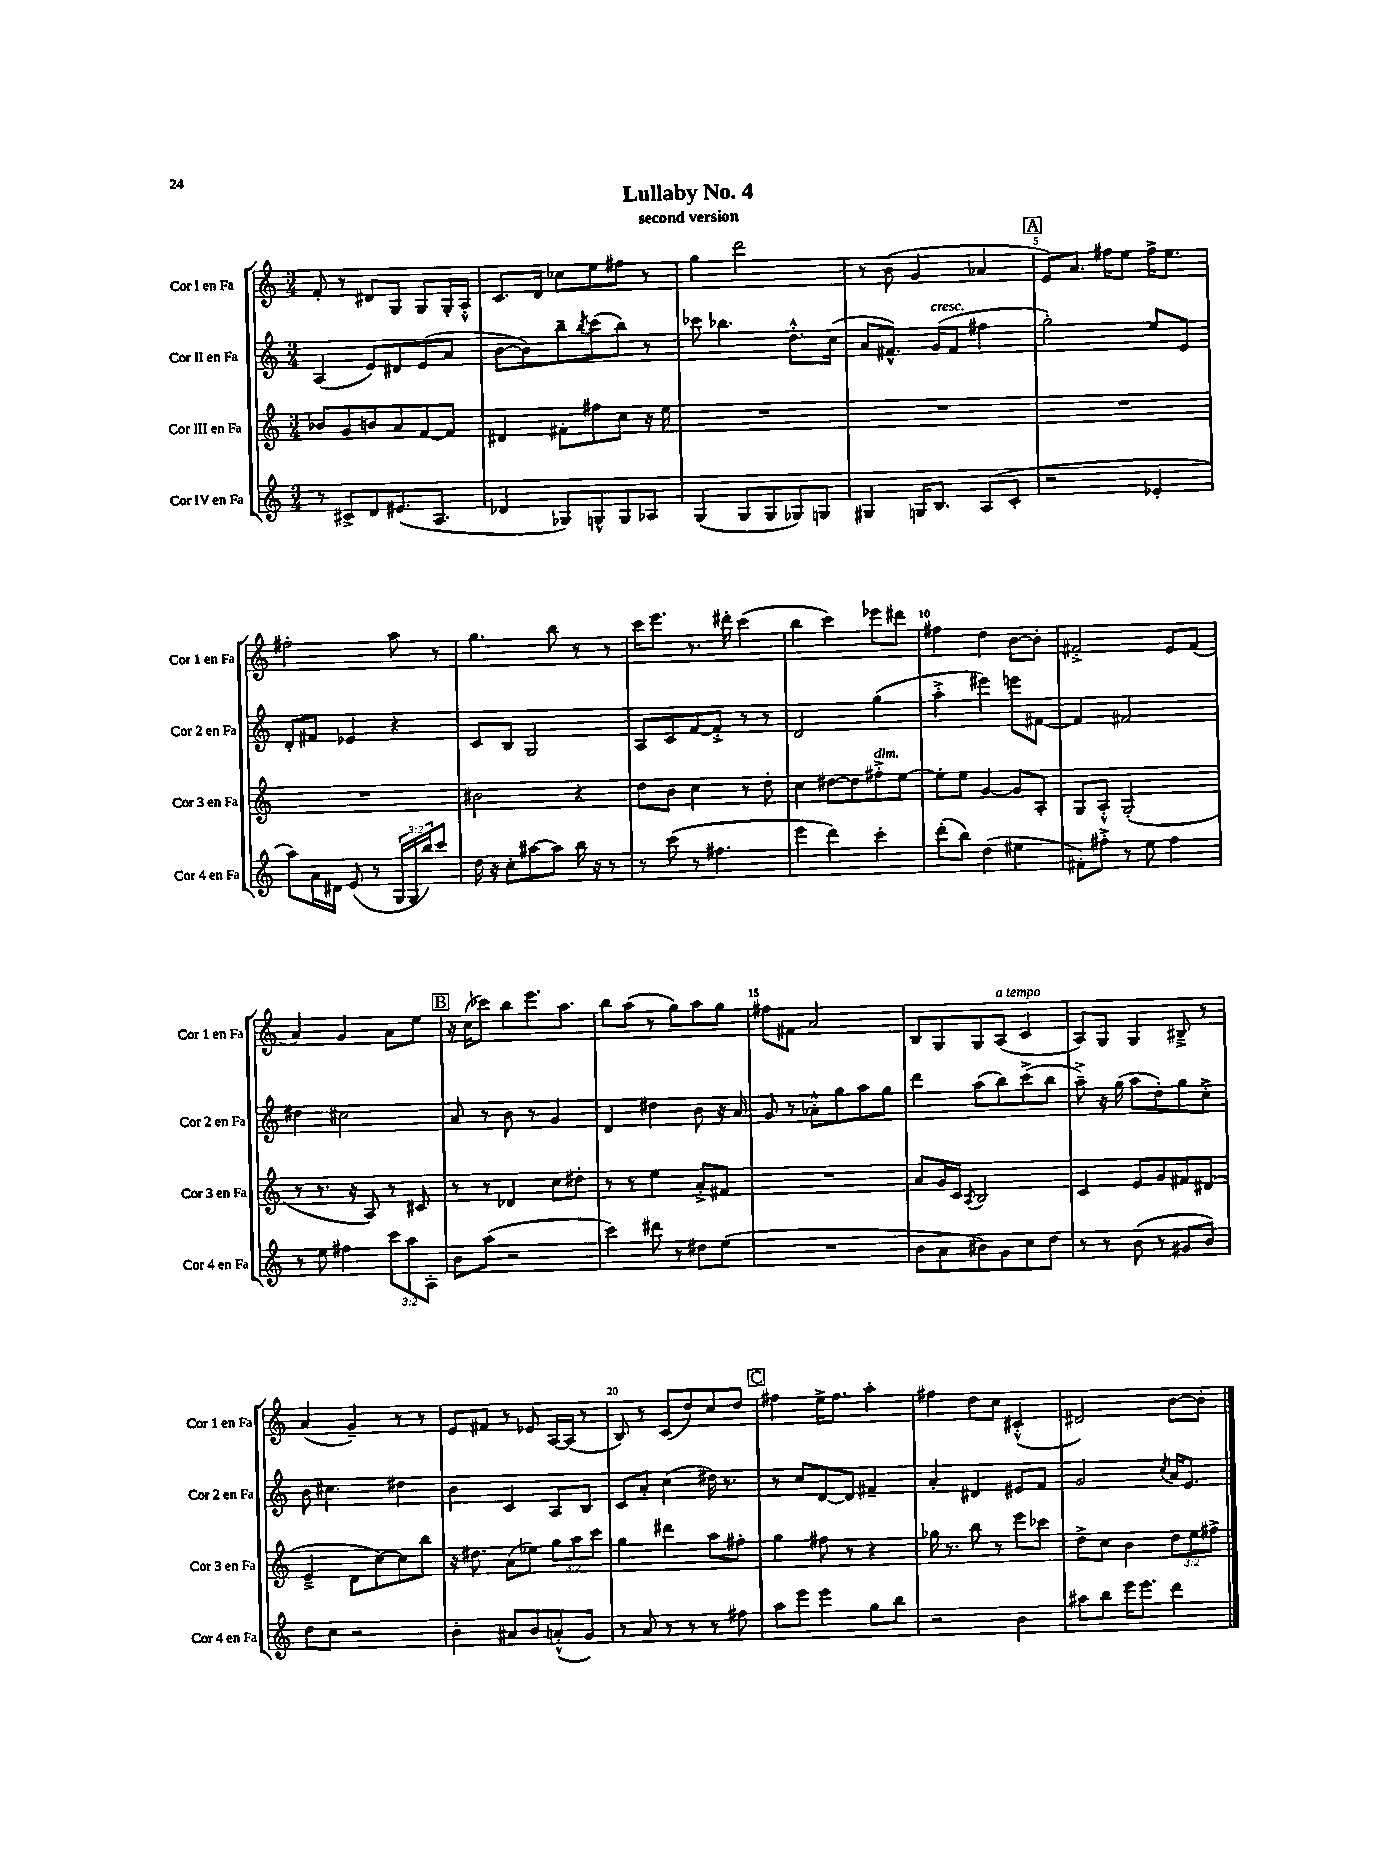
\header { title = "Lullaby No. 4" subtitle = "second version" }
<<
\new StaffGroup <<
\new Staff = "s0" \with { instrumentName = "Cor I en Fa" shortInstrumentName = "Cor 1 en Fa" } {
    \clef treble \key c \major \numericTimeSignature \time 3/4
    f'8-. r8 dis'8 g8 g8 g16-. a16-.-^ |
    c'8. d'16 ces''8 e''8 fis''8 r8 |
    g''4 d'''2 |
    r8 b'8( g'4 aes'4 |
    \mark \markup { \box "A" } e'8) a'8. fis''16 e''8 fis''16-> e''8. |
    fis''2-. a''8 r8 |
    g''4. b''8 r8 r8 |
    c'''16 e'''8. r8. dis'''16-. c'''4( |
    b''4 c'''4) ees'''8 dis'''8 |
    fis''4 d''4 b'8~ b'8-. |
    fis'2-.-> e'8 fis'8( |
    a'4) g'4 a'8 e''8 |
    \mark \markup { \box "B" } r16 c''16( ces'''8) b''8 e'''8. a''8. |
    b''8 a''8( r8 g''8) a''8 g''8 |
    fis''8 fis'8 a'2 |
    b8 g8 g8 a8^\markup { \italic "a tempo" }( c'4 |
    a8) g8 g4 bis8---> r8 |
    a'4( g'4--) r8 r8 |
    e'8 fis'8 r8 ees'8 a16~ a16( r8 |
    b8) r8 c'8( d''8) c''8 d''8 |
    \mark \markup { \box "C" } fis''4 e''16-> fis''8. a''4-. |
    fis''4 d''8 c''8 cis'4-.-^( |
    dis'2) b'8~ b'8-. \bar "|." |
}
\new Staff = "s1" \with { instrumentName = "Cor II en Fa" shortInstrumentName = "Cor 2 en Fa" } {
    \clef treble \key c \major \numericTimeSignature \time 3/4
    a4( e'8) dis'8 e'8( a'8 |
    b'8~ b'8) b''8-- \acciaccatura { b''8 } c'''8( b''8) r8 |
    ces'''8 bes''4. d''8.-.-^ c''16( |
    a'8 fis'8.-^) g'16^\markup { \italic "cresc." }( fis'8 fis''4 |
    \mark \markup { \box "A" } g''2-.) e''8 e'8 |
    d'8-. fis'8 ees'4 r4 |
    c'8 b8 g2 |
    a8 c'8 f'8~ f'8-.-> r8 r8 |
    d'2 g''4( |
    a''4-.-> eis'''4) e'''8 fis'8~ |
    fis'4 fis'2 |
    dis''4 cis''2 |
    \mark \markup { \box "B" } a'8 r8 b'8 r8 g'4 |
    d'4 dis''4 b'8 r16 a'16 |
    g'8 r8 aes'8-.-^ g''8 a''8 g''8 |
    d'''4 a''8( b''8) c'''8->( b''8 |
    a''8--->) r16 g''16( a''8 d''8-.) g''8 c''8-.-> |
    b'8 cis''4. dis''4 |
    b'4 c'4 a8 b8 |
    c'8 a'8-. c''4( dis''16) r8. |
    \mark \markup { \box "C" } r8 c''8 d'8~ d'8 fis'4-- |
    a'4-. dis'4 eis'8 f'8 |
    g'2 \acciaccatura { c''8 } a'16 e'8. \bar "|." |
}
\new Staff = "s2" \with { instrumentName = "Cor III en Fa" shortInstrumentName = "Cor 3 en Fa" } {
    \clef treble \key c \major \numericTimeSignature \time 3/4 \override Staff.TupletNumber.text = #tuplet-number::calc-fraction-text
    bes'8 g'8 b'8 a'8 f'8~ f'8 |
    dis'4 fis'8-. fis''8 c''8 r16 e''16 |
    R2. |
    R2. |
    \mark \markup { \box "A" } R2. |
    R2. |
    bis'2 r4 |
    d''8 b'8 c''4 r8 d''8-. |
    c''4 dis''8~ dis''8 fis''8-.->^\markup { \italic "dim." } e''8~ |
    e''8-. e''8 g'4~ g'8 a8-. |
    g8 a8-.-^ g2-.( |
    r8 r8. r16 a8) r8 cis'8 |
    \mark \markup { \box "B" } r8 r8 des'4 c''8 dis''8-. |
    r8 r8 e''4 a'8-.-> fis'8 |
    R2. |
    a'8 g'16 c'16 \acciaccatura { a8 } b2 |
    c'4 e'8 g'8 fis'8 dis'8( |
    e'4---> d'8 c''8~) c''8 b''8 |
    r16 dis''8. a'8( ees''8) \tuplet 3/2 { g''8 a''8 c'''8 } |
    g''4 dis'''4 a''8 fis''8-. |
    \mark \markup { \box "C" } g''4 fis''8 r8 r4 |
    ges''16 r8. b''8 r8 e'''8 ces'''8 |
    d''8-> c''8 b'4 \tuplet 3/2 { d''8 e''8 fis''8-> } \bar "|." |
}
\new Staff = "s3" \with { instrumentName = "Cor IV en Fa" shortInstrumentName = "Cor 4 en Fa" } {
    \clef treble \key c \major \numericTimeSignature \time 3/4 \override Staff.TupletNumber.text = #tuplet-number::calc-fraction-text
    r8 cis'8-> d'8 eis'8.( a8. |
    des'4 ges8) g8-^ g8 aes8 |
    g4( g8 g8 ges8) g8 |
    gis4 g16 b8. a8( c'8-. |
    \mark \markup { \box "A" } r2 ees'4-. |
    a''8) a'16 dis'16 e'8( r8 \tuplet 3/2 { g16 g16 b''16) } c'''8 |
    d''16 r16 c''8-. ais''8~ ais''8 b''16 r16 r8 |
    r8 c'''8( r8 fis''4. |
    e'''4 d'''4) c'''4-. |
    d'''8-.( b''8) d''4( eis''4 |
    fis'8-.) fis''8-.-> r8 e''8 fis''4 |
    r8 e''8 fis''4 \tuplet 3/2 { c'''8 a''8 a8-. } |
    \mark \markup { \box "B" } b'8 a''8( r2 |
    c'''4) dis'''8 r8 dis''8 e''8( |
    R2. |
    b'8 a'8 bis'8) g'8 c''8 d''8 |
    r8 r8 b'8( r8 gis'8 b'8) |
    d''8 c''8 r2 |
    b'4-. ais'8 b'8 a'8-.-^( g'8) |
    r8 a'8 r8 r8 r8 fis''8 |
    \mark \markup { \box "C" } a''8 e'''8 e'''4 g''8 b''8 |
    r2 b'4 |
    ais''8 b''8 e'''16 e'''8. d'''4 \bar "|." |
}
>>
>>
\layout { \context { \Score \override BarNumber.break-visibility = ##(#f #t #t) barNumberVisibility = #(every-nth-bar-number-visible 5) } }
